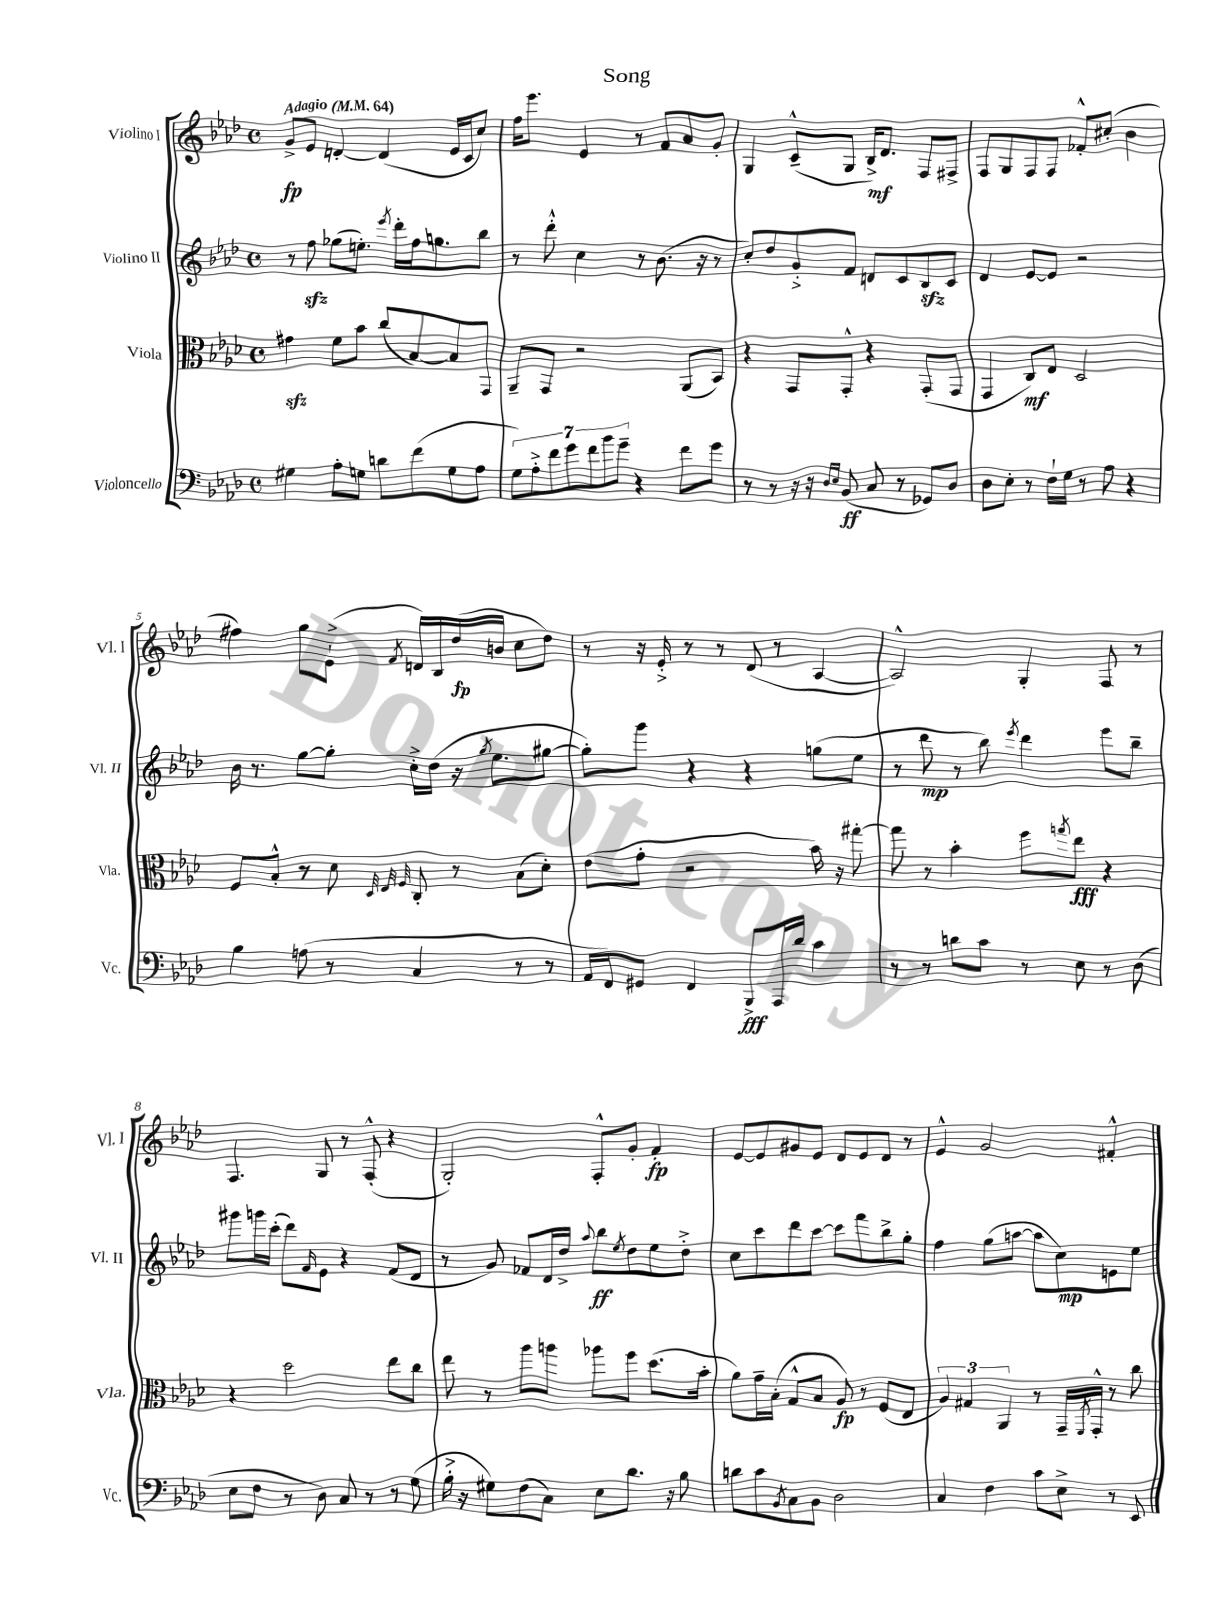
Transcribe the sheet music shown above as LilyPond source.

\header { title = "Song" }
<<
\new StaffGroup <<
\new Staff = "s0" \with { instrumentName = "Violino I" shortInstrumentName = "Vl. I" } {
    \clef treble \key aes \major \defaultTimeSignature \time 4/4 \tempo "Adagio" 4 = 64
    g'8->\fp ees'8 d'4~-. d'4( ees'16 c'16 c''8) |
    f''16 ees'''8. ees'4 r8 f'8 aes'8 g'8-. |
    g4 c'8---^( g8 bes16->\mf) des'8. f8 fis8-> |
    f8 g8 f8 f8 fes'8-.-^ cis''8-.( bes'4 |
    fis''4) g''8 ees'8-!->( \acciaccatura { f'8 } d'16) bes16 des''16\fp( b'16 c''8 des''8) |
    r8 r16 ees'16-.-> r8 r8 des'8( r8 aes4~ |
    aes2-^) g4-. f8 r8 |
    f4. g8 r8 f8-.-^( r4 |
    g2-.) f8-.-^ g'8-. f'4-.\fp |
    ees'8~ ees'8 gis'8 ees'8 des'8 ees'8 des'8 r8 |
    ees'4-^ g'2 fis'4-.-^ \bar "|." |
}
\new Staff = "s1" \with { instrumentName = "Violino II" shortInstrumentName = "Vl. II" } {
    \clef treble \key aes \major \defaultTimeSignature \time 4/4
    r8 f''8\sfz ges''8( e''8.-.) \acciaccatura { ees'''8 } des'''16-. f''16 g''8. bes''8 |
    r8 des'''8-.-^ c''4 r8 bes'8.( r16 r8 |
    c''8-.) des''8 g'8-.-> f'8 d'8 c'8 bes8\sfz c'8 |
    des'4 ees'8~ ees'8 r2 |
    bes'16 r8. g''8~ g''8-. c''16-.-> des''16( r16 \acciaccatura { g''8 } ees''8. gis''8~ |
    gis''8-.) g'''8 r4 r4 g''8( ees''8 |
    r8 des'''8\mp r8 bes''8) \acciaccatura { ees'''8 } des'''4 ees'''8 bes''8-- |
    gis'''8 g'''16 c'''16-.( des'''8) \grace { f'16 } ees'8 r4 f'8( des'8 |
    r8 g'8) fes'8 des'16 des''16-> \appoggiatura { aes''8 } bes''8\ff \acciaccatura { ees''8 } des''8 ees''8 des''8-.-> |
    c''8 c'''8 des'''8 c'''8~ c'''8 f'''8 bes''8-> g''8-. |
    f''4 g''8( a''8~ a''8 c''8\mp) e'8 ees''8 \bar "|." |
}
\new Staff = "s2" \with { instrumentName = "Viola" shortInstrumentName = "Vla." } {
    \clef alto \key aes \major \defaultTimeSignature \time 4/4
    gis'4\sfz f'8 bes'8 c''8( bes8~) bes8 g,8 |
    aes,8-- g,8 r2 aes,8( bes,8) |
    r4 g,8 g,8-.-^ r4 g,8-.( g,8 |
    g,4 c8\mf) ees8 des2 |
    f8 bes8-.-^ r8 des'8 \grace { des32 ees32 f32 } c8-. r8 bes8( des'8-.) |
    ees'8( g'8-. r2 bes'16) r16 gis''8~-. |
    gis''8 r8 bes'4-. f''8 \acciaccatura { g''8 } ees''8\fff r4 |
    r4 des''2 ees''8 c''8 |
    ees''8 r8 aes''8 a''8 aes''8 f''8 des''8.( bes'16-. |
    aes'8) g'16-- bes16-.( g8-^ bes8 aes8\fp) r8 f8( ees8 |
    \tuplet 3/2 { aes4) gis4 aes,4 } r8 g,16-- \acciaccatura { f,8 } g,16-.-^ r8 c''8 \bar "|." |
}
\new Staff = "s3" \with { instrumentName = "Violoncello" shortInstrumentName = "Vc." } {
    \clef bass \key aes \major \defaultTimeSignature \time 4/4
    gis4 aes8-. g8 d'8 f'8( g8 aes8 |
    \tuplet 7/4 { g8) aes8-.-> f'8 g'8 f'8 bes'8 g'8-- } r4 f'8 g'8 |
    r8 r8 r16 r16 \grace { des16 ees16 } bes,8\ff( c8 r8 ges,8) des8 |
    des8 ees8-. r8 f16-! g16 r8 aes8 r4 |
    bes4 a8( r8 c4 r8 r8 |
    aes,16 f,16) gis,8 f,4 bes,,8->\fff aes,,16 des'16 c'4 |
    r8 r8 d'8 c'8 r8 ees8 r8 des8( |
    ees8 f8 r8 des8) c8 r8 r8 g8( |
    bes16-.-> r16 gis8) f8( c8) ees8 des'8. r16 bes8 |
    d'8 c'8 \acciaccatura { bes,8 } c8 bes,8 des2 |
    c4 f4 c'8 ees8-> r8 ees,8 \bar "|." |
}
>>
>>
